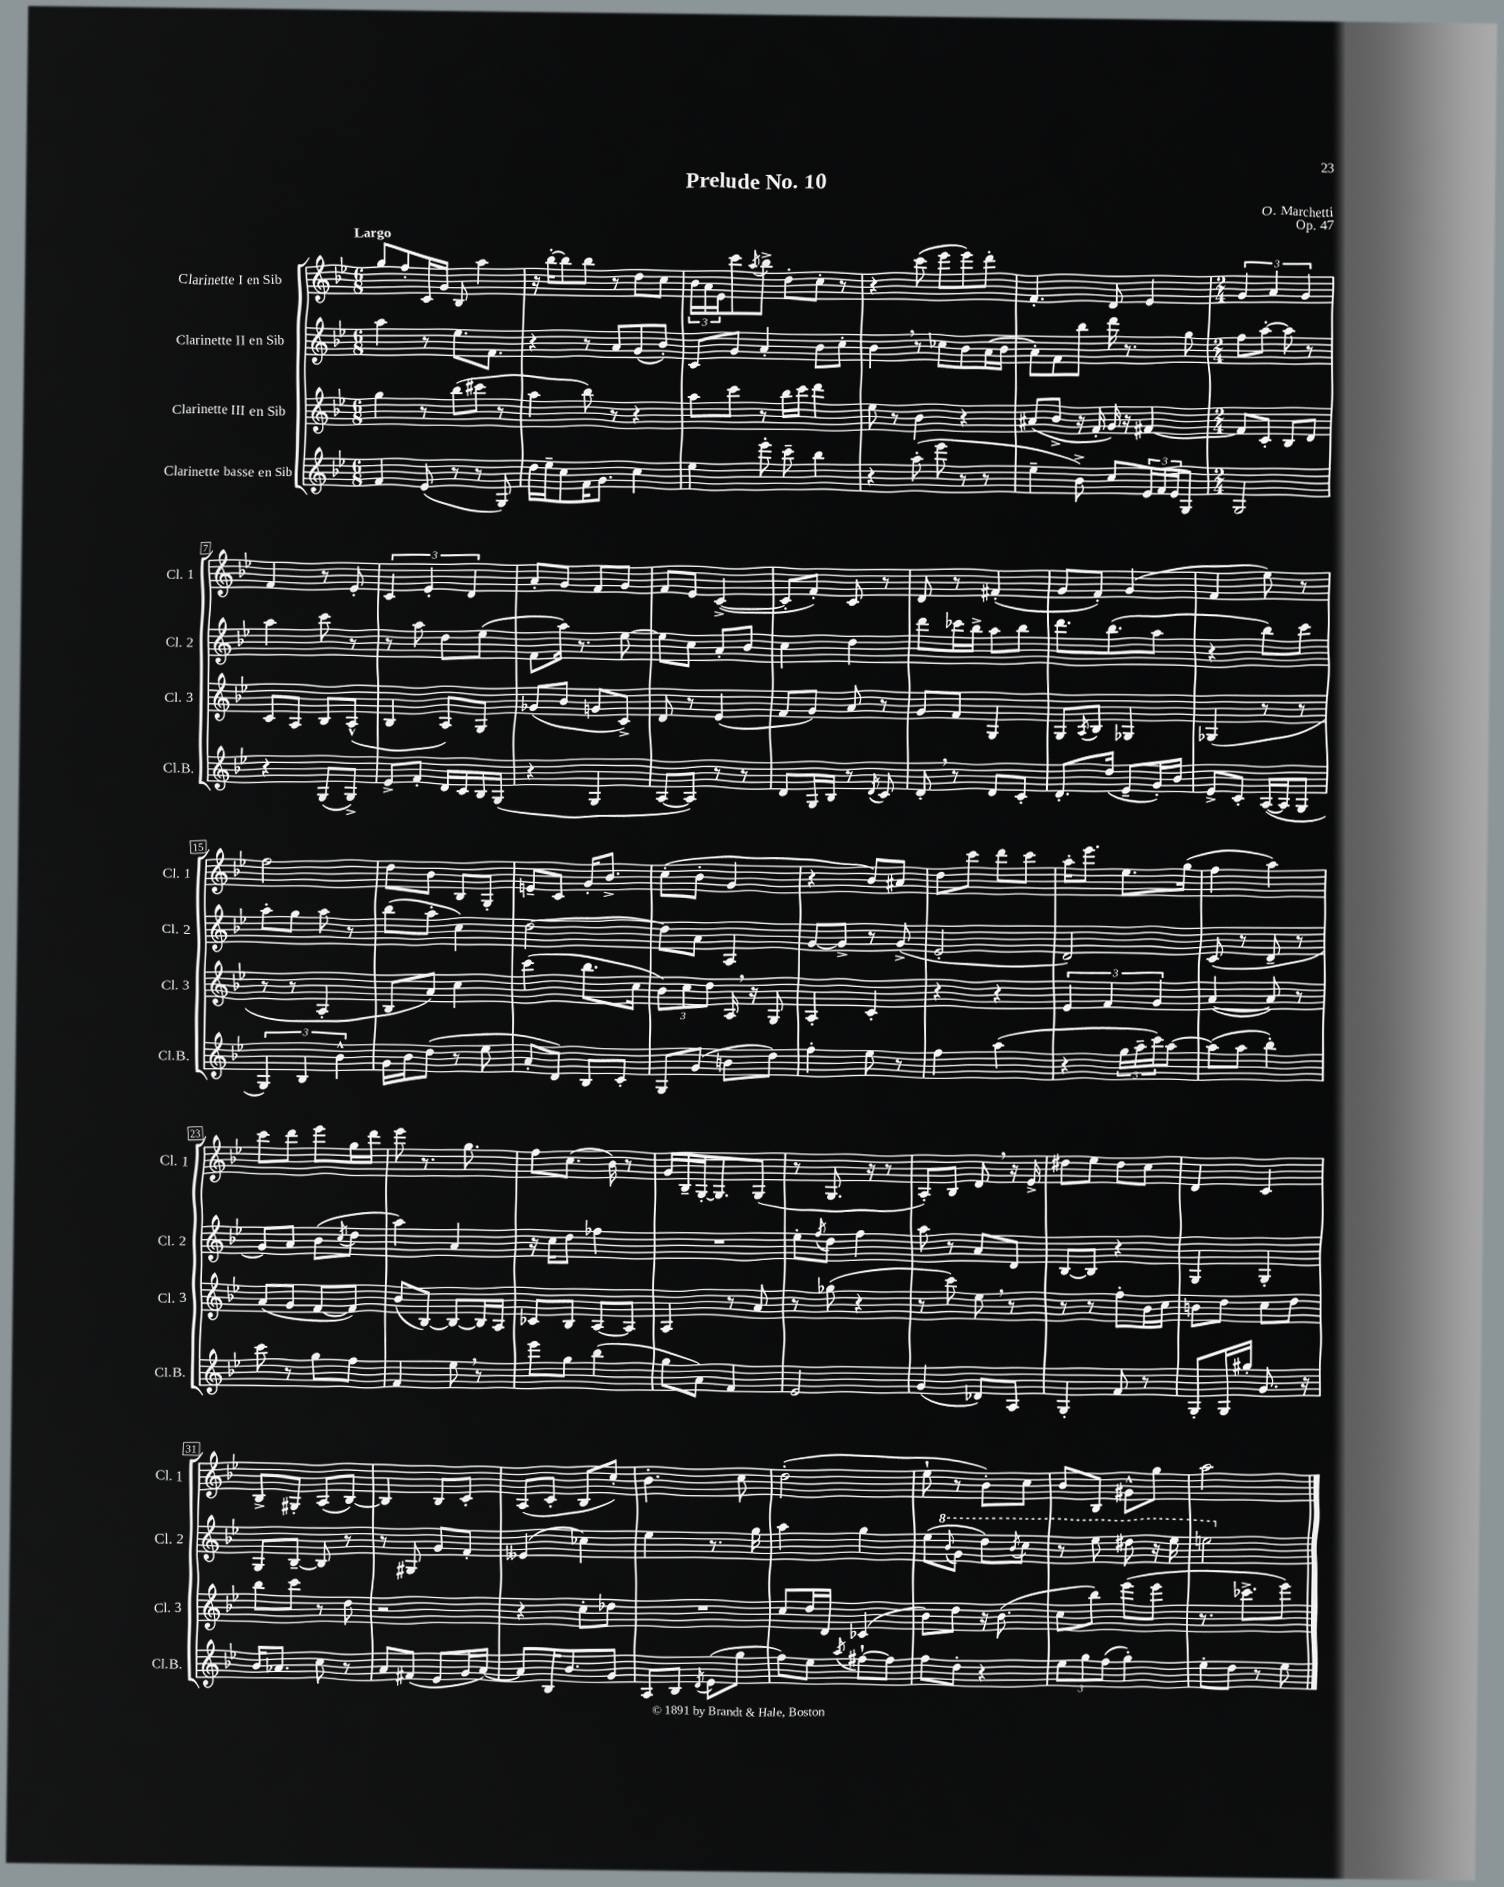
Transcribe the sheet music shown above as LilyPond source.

\header { title = "Prelude No. 10" composer = "O. Marchetti" opus = "Op. 47" }
<<
\new StaffGroup <<
\new Staff = "s0" \with { instrumentName = "Clarinette I en Sib" shortInstrumentName = "Cl. 1" } {
    \clef treble \key bes \major \numericTimeSignature \time 6/8 \tempo "Largo"
    g''8 f''8-. c'16 g'16 bes8 a''4 |
    r16 bes''16~-. bes''8 bes''8 r8 d''8 c''8 |
    \tuplet 3/2 { bes'16 a'16 ees'16 } c'''8 \acciaccatura { a''8 } bes''8-> d''8-. c''8-. r8 |
    r4 c'''8( ees'''8 ees'''8) d'''8-. |
    f'4.-. d'8 ees'4 |
    \numericTimeSignature \time 2/4 \tuplet 3/2 { g'4 a'4 g'4 } |
    f'4 r8 ees'8-. |
    \tuplet 3/2 { c'4 ees'4-. d'4 } |
    a'8-. g'8 f'8 g'8 |
    f'8 ees'8 c'4~->( |
    c'8-. f'8-.) c'8 r8 |
    d'8 r8 fis'4-.( |
    g'8 f'8-.) g'4( |
    f'4 ees''8) r8 |
    f''2 |
    d''8 bes'8 bes8 g8-. |
    e'8-- c'8 g'16-. bes'8.-> |
    c''8-.( bes'8-. g'4 |
    r4 bes'8) ais'8 |
    d''8 c'''8 d'''8 c'''8 |
    a''16-. ees'''8. ees''8. g''16( |
    f''4 a''4) |
    c'''8 d'''8 ees'''8 g''16 d'''16 |
    ees'''8 r8. g''8. |
    f''8 c''8.( bes'16) r8 |
    g'16 bes16-- g16~-. g8. g8( |
    r8 g8. r16 r8 |
    a8-.) bes8 d'8 \breathe r16 ees'16-> |
    dis''8 ees''8 dis''8 c''8 |
    d'4 c'4 |
    bes8-> gis8-. a8( bes8~) |
    bes4 bes8 c'8-. |
    a8( c'8-. bes8 c''8-.) |
    bes'4.-. c''8 |
    d''2-.( |
    ees''8-! r8 bes'8-.) c''8 |
    bes'8 bes8 gis'8-^ g''8 |
    a''2 \bar "|." |
}
\new Staff = "s1" \with { instrumentName = "Clarinette II en Sib" shortInstrumentName = "Cl. 2" } {
    \clef treble \key bes \major \numericTimeSignature \time 6/8
    a''4 r8 ees''8. f'8. |
    r4 r8 a'8 g'8( bes'8-.) |
    c'8 g'8 a'4-. bes'8 c''8-. |
    bes'4 \breathe r8 ces''8 bes'8 a'16( bes'16 |
    a'8-.) f'8 bes''8 d'''16 r8. g''8 |
    \numericTimeSignature \time 2/4 f''8 a''8~-. a''8 r8 |
    a''4 c'''8 r8 |
    r8 a''8 d''8 ees''8( |
    f'8 a''16) r8. ees''8~ |
    ees''8 c''8 a'8-. bes'8 |
    c''4 d''4 |
    d'''8 ces'''16 bes''16-> a''8 bes''8 |
    d'''8. bes''8.( a''8 |
    r4 bes''8) c'''8 |
    a''8-. g''8 a''8 r8 |
    bes''8( a''8-. c''4) |
    d''2~ |
    d''8 a'8 a4 |
    g'8~ g'8-> r8 g'8->( |
    ees'2-. |
    d'2) |
    c'8( r8 d'8-- r8 |
    g'8) a'8 bes'8( \acciaccatura { c''8 } d''8 |
    a''4) a'4 |
    r16 c''16 d''8 fes''4 |
    R2 |
    ees''8-. \acciaccatura { f''8 } d''8 f''4 |
    a''8 r8 a'8 d'8 |
    bes8~ bes8 r4 |
    g4 g4-. |
    g8 bes8~-- bes8 r8 |
    r8 gis8 g'8 f'8-. |
    eeses'4( ces''4) |
    ees''4 r8. g''16 |
    a''4 g''4 |
    ees''8( \ottava #1 \appoggiatura { bes''8 } g''8 d'''8) \acciaccatura { bes''8 } c'''8 |
    r8 ees'''8 dis'''8 r16 ees'''16 |
    e'''2 \ottava #0 \bar "|." |
}
\new Staff = "s2" \with { instrumentName = "Clarinette III en Sib" shortInstrumentName = "Cl. 3" } {
    \clef treble \key bes \major \numericTimeSignature \time 6/8
    g''4 r8 bes''8( cis'''8 r8 |
    a''4 bes''8) r8 r4 |
    a''8 c'''8 r8 bes''16 c'''16 d'''4 |
    ees''8 r8 bes'4 r4 |
    ais'8( bes'8-> r16 f'16-. g'16) r16 fis'4~ |
    \numericTimeSignature \time 2/4 fis'8 c'8-. bes8 d'8 |
    c'8 a8 bes8 a8-^( |
    bes4 a8) g8 |
    ges'8( bes'8 g'8 c'8->) |
    d'8 r8 ees'4( |
    f'8 g'8) a'8 r8 |
    g'8 f'8 g4 |
    g8 \acciaccatura { a8 } bes8 ges4 |
    ges4( r8 r8 |
    r8 r8 a4-. |
    bes8 a'8) c''4 |
    c'''4( bes''8. c''16 |
    \tuplet 3/2 { bes'8) c''8 d''8 } a16 \breathe r16 g8 |
    a4-. c'4-. |
    r4 r4 |
    \tuplet 3/2 { ees'4 f'4 g'4 } |
    a'4~( a'8) r8 |
    a'8( g'8 f'8~ f'8) |
    bes'8( bes8~) bes8~ bes16 a16 |
    ces'8 bes8 a8~ a8 |
    a4 r8 a'8 |
    r8 ges''8( r4 |
    r8 c'''8) ees''8 \breathe r8 |
    r8 r8 f''8-. bes'16 c''16 |
    b'8 d''8 c''8 d''8 |
    bes''8 c'''8 r8 d''8 |
    r2 |
    r4 c''8-. des''8 |
    R2 |
    c''8 d''16 d'16 ces'4( |
    bes'8) d''8 r16 bes'8.( |
    c''8 bes''8) ees'''8( ees'''8 |
    r8. ces'''8.-> ees'''8) \bar "|." |
}
\new Staff = "s3" \with { instrumentName = "Clarinette basse en Sib" shortInstrumentName = "Cl.B." } {
    \clef treble \key bes \major \numericTimeSignature \time 6/8
    f'4 ees'8( r8 r8 g8) |
    d''16 ees''16-- c''8 f'16 g'8. c''4 |
    ees''4 ees'''8-. c'''8-- bes''4 |
    r4 a''8-.( ees'''8 r8 r8 |
    ees''4-- bes'8->) c''8 \tuplet 3/2 { ees'16 f'16 ees'16 } g8 |
    \numericTimeSignature \time 2/4 g2 |
    r4 g8( g8->) |
    ees'8-> f'8-. d'16 c'16 bes16 g16( |
    r4 g4 |
    a8~ a8) r8 r8 |
    d'8 g16 bes16 r8 \acciaccatura { d'8 } c'8 |
    d'8-. \breathe r8 d'8 c'8-. |
    d'8.-. d''16( ees'8-- g'16-.) bes'16 |
    ees'8-> c'8-. a16~( a16 g8 |
    \tuplet 3/2 { g4) bes4 bes'4-^ } |
    g'16 bes'16 d''8( r8 ees''8 |
    a'8-. d'8) bes8 c'8-. |
    g8 g'8( b'8 d''8) |
    f''4-. ees''8 r8 |
    f''4 a''4( |
    r4 \tuplet 3/2 { g''16 a''16-- c'''16) } a''8~ |
    a''8( a''8 bes''4-.) |
    c'''8 r8 g''8 f''8 |
    f'4 ees''8 \breathe r8 |
    ees'''8 g''8 bes''4( |
    g''8 a'8) f'4 |
    ees'2 |
    g'4( des'8) a8 |
    g4-. f'8 r8 |
    g8-. g16 gis''16-. g'8. r16 |
    bes'16 aes'8. c''8 r8 |
    a'8 fis'8( ees'8 g'16 a'16~) |
    a'8 bes16 bes'8. g'8 |
    a8 bes8 \acciaccatura { d'8 } ees'8( g''8 |
    f''8) ees''8 \acciaccatura { a''8 } fis''8~-! fis''8 |
    f''8 d''8-. r4 |
    \tuplet 3/2 { ees''8 g''8 f''8( } g''4-.) |
    ees''8-. d''8 r8 ees''8 \bar "|." |
}
>>
>>
\layout { \context { \Score \override BarNumber.stencil = #(make-stencil-boxer 0.1 0.3 ly:text-interface::print) } }
